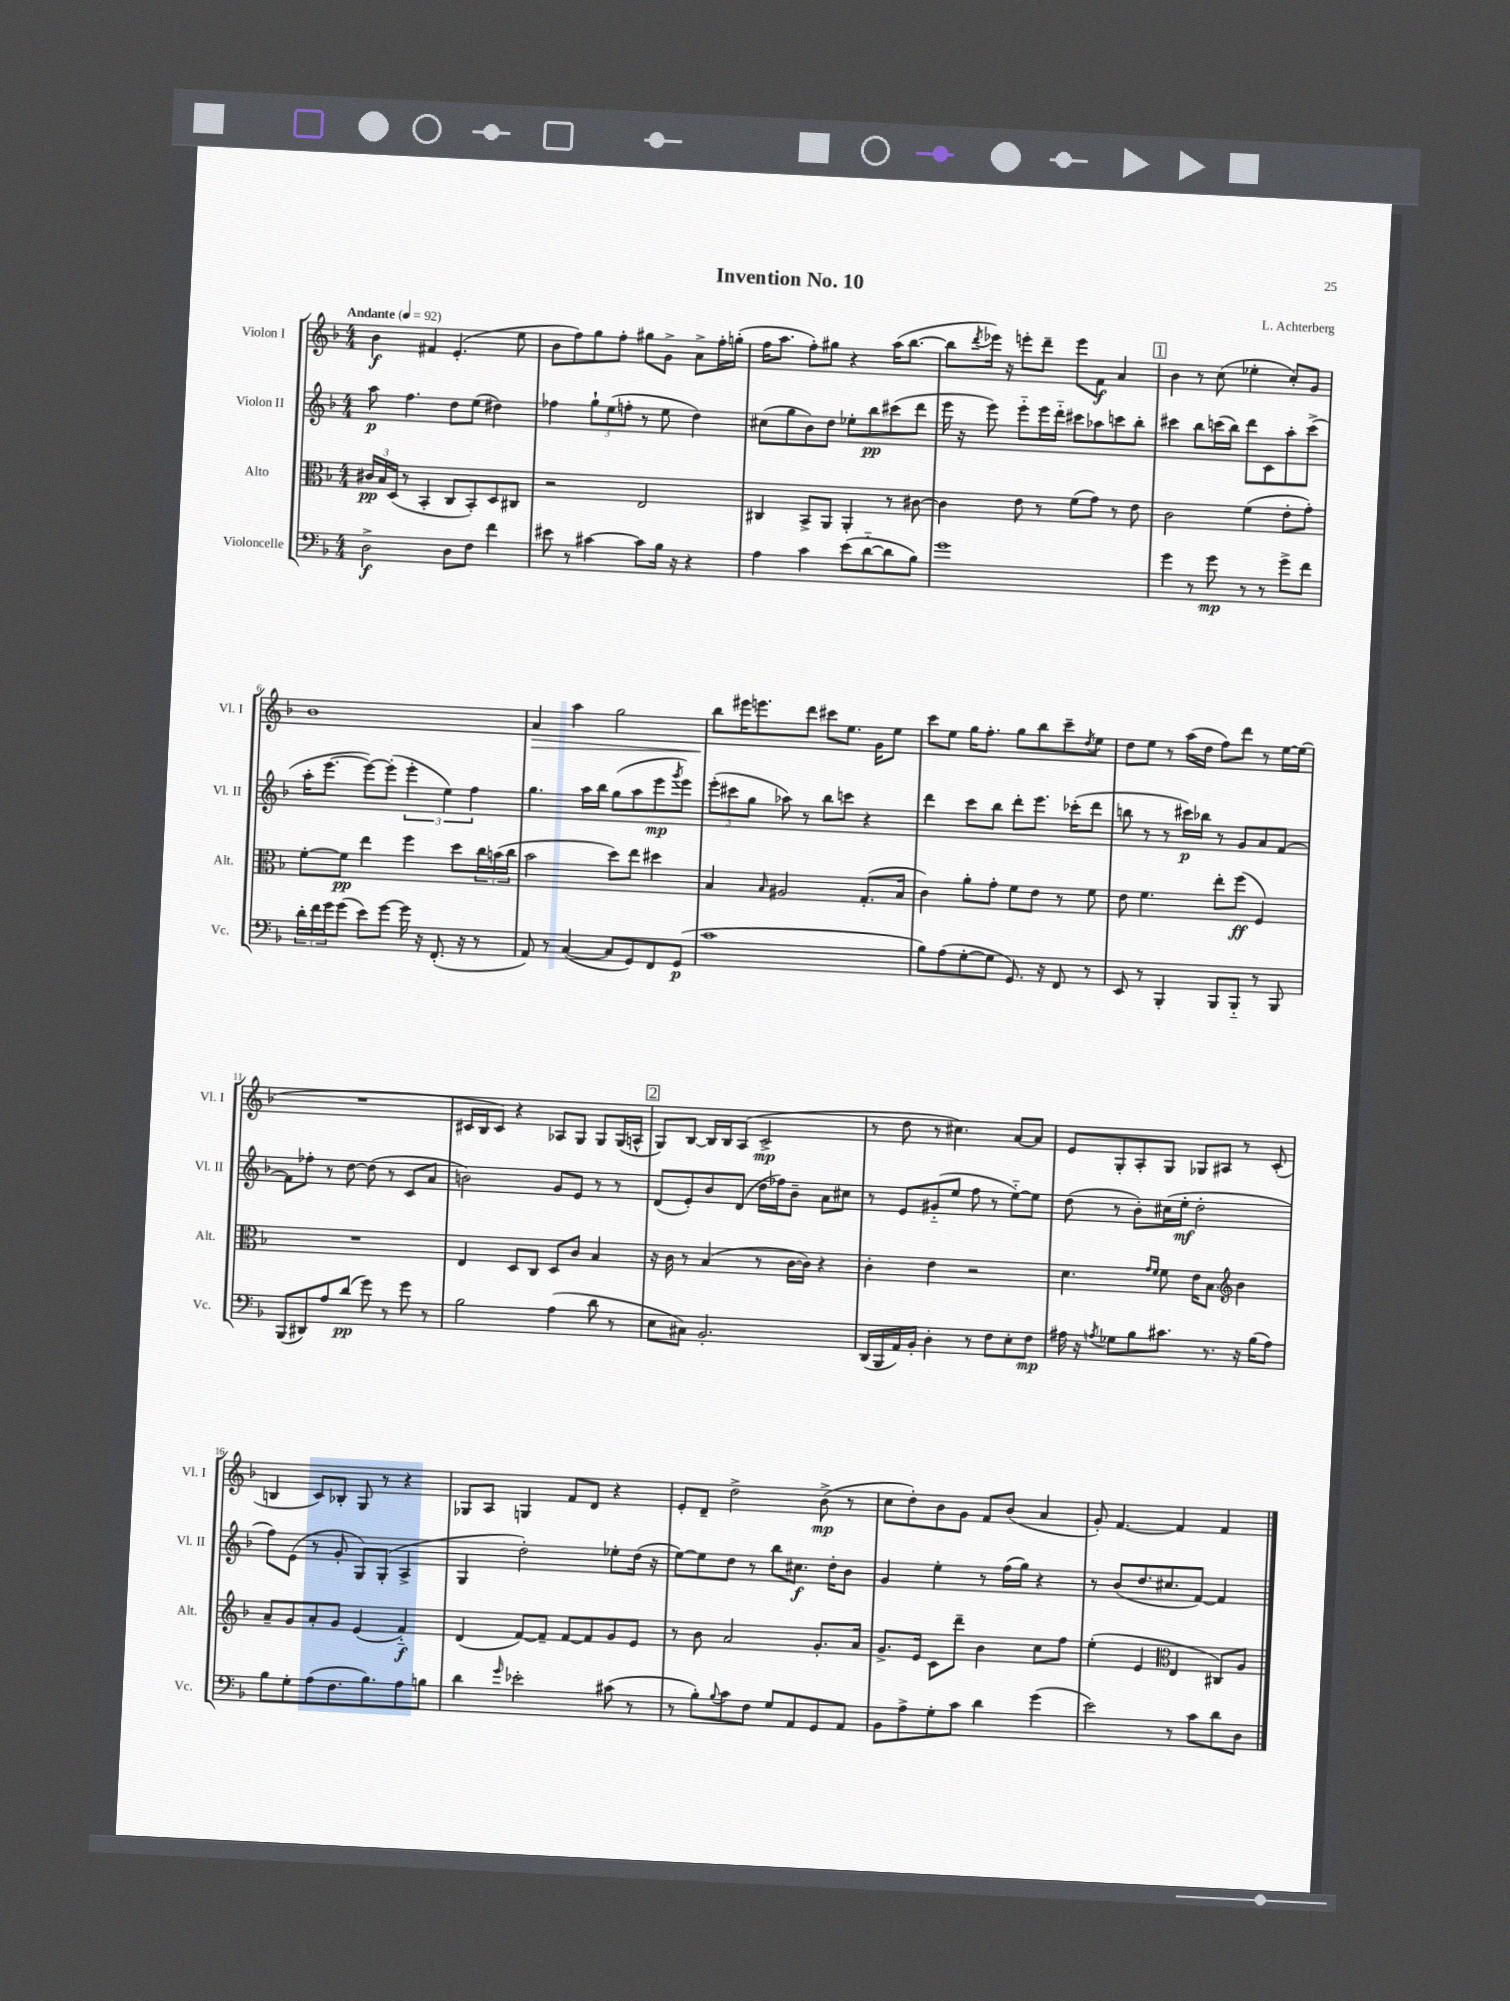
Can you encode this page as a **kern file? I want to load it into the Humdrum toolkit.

**kern	**dynam	**kern	**dynam	**kern	**dynam	**kern	**dynam
*part4	*part4	*part3	*part3	*part2	*part2	*part1	*part1
*staff4	*staff4	*staff3	*staff3	*staff2	*staff2	*staff1	*staff1
*I"Violoncelle	*	*I"Alto	*	*I"Violon II	*	*I"Violon I	*
*I'Vc.	*	*I'Alt.	*	*I'Vl. II	*	*I'Vl. I	*
*clefF4	*	*clefC3	*	*clefG2	*	*clefG2	*
*k[b-]	*	*k[b-]	*	*k[b-]	*	*k[b-]	*
*M4/4	*	*M4/4	*	*M4/4	*	*M4/4	*
*MM92	*	*MM92	*	*MM92	*	*MM92	*
=1	=1	=1	=1	=1	=1	=1	=1
!	!	!	!	!	!	!LO:TX:a:B:t=Andante	!
2D^\	f	24c#X/LL	pp	8aa\	p	4b-\	f
.	.	24B-/	.	.	.	.	.
.	.	(24D/JJ	.	.	.	.	.
.	.	8r	.	4.ff\	.	.	.
.	.	4BB-'/	.	.	.	4f#X/	.
8D\L	.	8C/L	.	8dd\L	.	(4.e'/	.
8F\J	.	8BB-'/)	.	(8ee\J	.	.	.
4f\	.	8D/	.	4dd#X\)	.	.	.
.	.	8C#X/J	.	.	.	8ee\	.
=2	=2	=2	=2	=2	=2	=2	=2
8e#X\	.	2r	.	4ff-X\	.	8b-\L	.
8r	.	.	.	.	.	8ff\)	.
[4c#X\	.	.	.	12gg`\L	.	8gg\	.
.	.	.	.	(12ee\	.	.	.
.	.	.	.	.	.	8ff'\J	.
.	.	.	.	12ffn'\J	.	.	.
8c#\L]	.	2E/	.	8r	.	8gg#X\L	.
16B-\Jk	.	.	.	8ee\	.	8g^\J	.
16r	.	.	.	.	.	.	.
4r	.	.	.	4dd\)	.	8a^\L	.
.	.	.	.	.	.	16ff'\L	.
.	.	.	.	.	.	(16ggn'\JJ	.
=3	=3	=3	=3	=3	=3	=3	=3
4A\	.	4C#X/	.	(8cc#X\L	.	16ff\KL	.
.	.	.	.	.	.	8.aa\J	.
.	.	.	.	8gg\	.	.	.
4c\	.	8BB-^/L	.	8b-\)	.	8ff'\L)	.
.	.	8AA/J	.	8dd\J	.	8gg#X\J	.
(8e\L	.	4AA'/	.	8ee-X'\L	.	4r	.
[8d\	.	.	.	8bb-\	pp	.	.
8d\]	.	8r	.	(8ccc#X\	.	(16aa\KL	.
.	.	.	.	.	.	[8.bb-\J	.
8B-\J)	.	[8c#X\	.	8ddd\J	.	.	.
=4	=4	=4	=4	=4	=4	=4	=4
1g	.	4c#\]	.	16eee\	.	8bb-\L]	.
.	.	.	.	16r	.	.	.
.	.	.	.	.	.	8qddd/	.
.	.	.	.	8eee\)	.	16eee-X\Jk)	.
.	.	.	.	.	.	16r	.
.	.	8e\	.	8eee\L	.	8eeen'\L	.
.	.	8r	.	16eee\L	.	8ddd~\J	.
.	.	.	.	16ddd\JJ	.	.	.
.	.	(8f\L	.	8ccc#X\L	.	8eee\L	.
.	.	8g\J)	.	8aa-X\	.	8f\J	f
.	.	8r	.	8cccn\	.	4a/	.
.	.	8e\	.	8bb-'\J	.	.	.
!!LO:REH:place=s1:t=1
=5	=5	=5	=5	=5	=5	=5	=5
4g\	.	2c\	.	4ccc#X\	.	4b-\	.
8r	.	.	.	8bb-\L	.	8r	.
8g\	mp	.	.	(16cccn\L	.	(8cc\	.
.	.	.	.	16bb-\JJ)	.	.	.
8r	.	(4f\	.	8ddd\L	.	4ee-X'\	.
8r	.	.	.	8c\	.	.	.
8g^\L	.	8e'\L	.	8aa'\	.	8cc'/L)	.
8f\J	.	8g'\J)	.	(8ccc^\J	.	8g/J	.
!!LO:LB:g=z
=6	=6	=6	=6	=6	=6	=6	=6
24d'\LL	.	[8f'\L	.	16aa'\KL	.	1b-	.
24f\	.	.	.	.	.	.	.
.	.	.	.	[8.eee\J	.	.	.
24g\J	.	.	.	.	.	.	.
(8g\J	.	8f\J]	pp	.	.	.	.
8e\L)	.	4ee\	.	8eee\L_)	.	.	.
[8g\J	.	.	.	(8eee'\J]	.	.	.
16g\]	.	4ff\	.	6eee'\	.	.	.
16r	.	.	.	.	.	.	.
(8.FF'/	.	.	.	.	.	.	.
.	.	.	.	6ee\)	.	.	.
.	.	8dd\L	.	.	.	.	.
16r	.	.	.	.	.	.	.
.	.	.	.	6ff\	.	.	.
8r	.	24cc\L	.	.	.	.	.
.	.	(24bn\	.	.	.	.	.
.	.	24cc\JJ	.	.	.	.	.
=7	=7	=7	=7	=7	=7	=7	=7
!	!	!	!	!	!	!	!LO:HP:b
8AA/)	.	2b-\	.	4.gg\	.	4a/	>
8r	.	.	.	.	.	.	.
([4C/	.	.	.	.	.	4aa\	.
.	.	.	.	16aa\LL	.	.	.
.	.	.	.	16bb-\JJ	.	.	.
8C/L]	.	8dd\L)	.	(8gg\L	.	2gg\	.
8GG/)	.	8ee\J	.	8aa\	.	.	.
8FF/	.	4dd#X\	.	8eee\	mp	.	.
.	.	.	.	8qggg/	.	.	.
(8GG/J	p	.	.	8eee\J)	.	.	.
=8	=8	=8	=8	=8	=8	=8	=8
1c	.	4B-/	.	(12eee'\L	.	8bb-\L	.
.	.	.	.	12ccc#X\	.	.	.
.	.	.	.	.	.	16eee#X\K	]
.	.	.	.	12gg\J	.	.	.
.	.	.	.	.	.	8.eeen\	.
.	.	16qqB-/	.	.	.	.	.
.	.	2A#X/	.	8aa-X\)	.	.	.
.	.	.	.	8r	.	8ddd\J	.
.	.	.	.	8bb-\L	.	8ccc#X\L	.
.	.	.	.	8cccn\J	.	8.ee\J	.
.	.	(8.G'/L	.	4r	.	.	.
.	.	.	.	.	.	16g\KL	.
.	.	.	.	.	.	8ee\J	.
.	.	16B-/Jk	.	.	.	.	.
=9	=9	=9	=9	=9	=9	=9	=9
8B-\L)	.	4c\)	.	4ddd\	.	8ccc\L	.
(8A\	.	.	.	.	.	8ee\J	.
[8G'\	.	8a'\L	.	8ccc\L	.	16gg\KL	.
.	.	.	.	.	.	8.ff'\J	.
8G\J]	.	8g'\J	.	8bb-\J	.	.	.
8.GG/)	.	8f\L	.	8ddd'\L	.	8gg\L	.
.	.	8e\J	.	8.eee\J	.	8bb-\	.
16r	.	.	.	.	.	.	.
8FF/	.	8r	.	.	.	8ccc~\	.
.	.	.	.	(16ccc-X'\KL	.	.	.
.	.	.	.	.	.	8qdd/	.
8r	.	8f\	.	8ddd\J	.	8ee\J	.
=10	=10	=10	=10	=10	=10	=10	=10
8EE/	.	8e\	.	8bbn\	.	8dd\L	.
8r	.	4.f\	.	8r	.	8ee\J	.
4BBB-'/	.	.	.	8r	.	8r	.
.	.	.	.	16ccc#X\LL)	p	(16aa\LL	.
.	.	.	.	16bb-X\JJ	.	16dd\JJ	.
8BBB-/L	.	8ee'\L	.	8r	.	8ff\L)	.
8BBB-/J	.	(8ff\J	ff	8g/L	.	8ddd\J	.
8r	.	4F/)	.	8a/	.	8r	.
8BBB-/	.	.	.	[8f/J	.	[16ee\LL	.
.	.	.	.	.	.	(16ee\JJ]	.
!!LO:LB:g=z
=11	=11	=11	=11	=11	=11	=11	=11
(8BBB-/L	.	1r	.	8f\L]	.	1r	.
8DD#X/)	.	.	.	8ff-X'\J	.	.	.
8A/	.	.	.	8r	.	.	.
(8d/J	pp	.	.	[8dd\	.	.	.
8g\)	.	.	.	(8dd\]	.	.	.
8r	.	.	.	8r	.	.	.
8g\	.	.	.	8c/L	.	.	.
8r	.	.	.	8a/J	.	.	.
=12	=12	=12	=12	=12	=12	=12	=12
2B-\	.	4E/	.	2bn\)	.	16c#X/LL	.
.	.	.	.	.	.	16B-/J	.
.	.	.	.	.	.	8c#/J)	.
.	.	8D/L	.	.	.	4r	.
.	.	8C/J	.	.	.	.	.
(4A\	.	8D/L	.	8g/L	.	8A-X/L	.
.	.	8c/J	.	8e/J	.	8G/J	.
8d\	.	4B-/	.	8r	.	8G/L	.
8r	.	.	.	8r	.	(16G/L	.
.	.	.	.	.	.	16An^^/JJ	.
!!LO:REH:place=s1:t=2
=13	=13	=13	=13	=13	=13	=13	=13
8E\L	.	16r	.	(8d/L	.	8G/L)	.
.	.	16c\	.	.	.	.	.
8C#X\J)	.	8r	.	8e'/)	.	[8B-/J	.
2.BB-'/	.	(4B-/	.	8b-/	.	16B-/LL]	.
.	.	.	.	.	.	16B-/J	.
.	.	.	.	(8d/J	.	(8A/J	.
.	.	8r	.	16dd\LL	.	2c^/	mp
.	.	.	.	16ff-X\J)	.	.	.
.	.	[16c\LL	.	8b-~\J	.	.	.
.	.	16c\JJ])	.	.	.	.	.
.	.	4r	.	8a\L	.	.	.
.	.	.	.	8cc#X\J	.	.	.
=14	=14	=14	=14	=14	=14	=14	=14
(16DD/LL	.	4c'\	.	8r	.	8r	.
16BBB-/	.	.	.	.	.	.	.
16AA/)	.	.	.	8e/L	.	8dd\	.
16BB-'/JJ	.	.	.	.	.	.	.
4D'\	.	4e\	.	(8g#X/	.	8r	.
.	.	.	.	8ee/J	.	4.cc#X\)	.
8r	.	2r	.	8ff\	.	.	.
8F\L	.	.	.	8r	.	.	.
8E'\	.	.	.	[8ee\L)	.	[8a/L	.
8F\J	mp	.	.	8ee\J]	.	8a/J]	.
=15	=15	=15	=15	=15	=15	=15	=15
16A#X\	.	4.d\	.	(8dd\	.	8e/L	.
16r	.	.	.	.	.	.	.
8qAn/	.	.	.	.	.	.	.
8G-X\L	.	.	.	8r	.	8G'/	.
8B-\	.	.	.	8b-'\L)	.	8A'/	.
.	.	16qqg/LL	.	.	.	.	.
.	.	16qqf/JJ	.	.	.	.	.
8.c#X\J	.	8f\	.	(16cc#X\L	.	8G/J	.
.	.	.	.	16ee'\JJ	mf	.	.
.	.	16e\KL	.	2dd'\	.	8G-X/L	.
8.r	.	8.B-\J	.	.	.	.	.
.	.	.	.	.	.	8A#X/J	.
*	*	*clefG2	*	*	*	*	*
16r	.	4b-\	.	.	.	8r	.
(16B-\KL	.	.	.	.	.	.	.
8A\J)	.	.	.	.	.	(8c'/	.
!!LO:LB:g=z
=16	=16	=16	=16	=16	=16	=16	=16
8B-\L	.	8a~/L	.	8ff\L)	.	4Bn/	.
8G'\	.	8g/	.	(8e\J	.	.	.
(8A\	.	8a'/	.	8r	.	8c/L)	.
8.F\	.	8g/J	.	8g'/	.	8B-X'/J	.
.	.	(4e/	.	8G/L)	.	8G/	.
8.B-\)	.	.	.	.	.	.	.
.	.	.	.	(8G'/J	.	8r	.
8A\	.	4f/)	f	4A^/	.	4r	.
8Bn\J	.	.	.	.	.	.	.
=17	=17	=17	=17	=17	=17	=17	=17
4d\	.	(4d/	.	4G/	.	8G-X/L	.
.	.	.	.	.	.	8A/J	.
16qqg/	.	.	.	.	.	.	.
2e-X'\	.	[8f/L)	.	2dd'\)	.	4Gn/	.
.	.	8f~/J]	.	.	.	.	.
.	.	[8f/L	.	.	.	8f/L	.
.	.	8f/]	.	.	.	8d/J	.
(8c#X\	.	8g/	.	8ee-X'\L	.	4r	.
8r	.	8e/J	.	(16dd\Jk	.	.	.
.	.	.	.	16r	.	.	.
=18	=18	=18	=18	=18	=18	=18	=18
8r	.	8r	.	[8ee\L)	.	8e'/L	.
8B-'\L)	.	8b-\	.	8ee\]	.	8d~/J	.
8qqB-/	.	.	.	.	.	.	.
8c\	.	2a/	.	8dd\J	.	2dd^\	.
8F\J	.	.	.	8r	.	.	.
8G/L	.	.	.	8bb-\L	.	.	.
8AA/	.	.	.	8.cc#X\J	f	.	.
8GG/	.	8.g'/L	.	.	.	(8b-^\	mp
.	.	.	.	16dd'\KL	.	.	.
8AA/J	.	.	.	8b-\J	.	8r	.
.	.	16a/Jk	.	.	.	.	.
=19	=19	=19	=19	=19	=19	=19	=19
8BB-\L	.	8.g^/L	.	4g/	.	8cc\L	.
8A^\	.	.	.	.	.	8dd'\)	.
.	.	16e/Jk	.	.	.	.	.
8G'\	.	8c\L	.	4ee'\	.	8b-\	.
8c\J	.	8ddd~\J	.	.	.	8g\J	.
4d\	.	4b-\	.	8r	.	8f/L	.
.	.	.	.	(16ff\LL	.	(8b-/J	.
.	.	.	.	16gg\JJ)	.	.	.
(4g\	.	8cc\L	.	4r	.	4a/	.
.	.	8ff\J	.	.	.	.	.
=20	=20	=20	=20	=20	=20	=20	=20
2e\)	.	(4ee'\	.	8r	.	8g'/)	.
.	.	.	.	(8b-/L	.	[4.f/	.
.	.	4e/	.	8.dd/	.	.	.
.	.	.	.	8.cc#X/	.	.	.
*	*	*clefC3	*	*	*	*	*
8r	.	4E/	.	.	.	4f/]	.
8c\L	.	.	.	[8f/J)	.	.	.
8d\	.	8C#X/L)	.	4f/]	.	4f/	.
8D\J	.	8A/J	.	.	.	.	.
==	==	==	==	==	==	==	==
*-	*-	*-	*-	*-	*-	*-	*-
